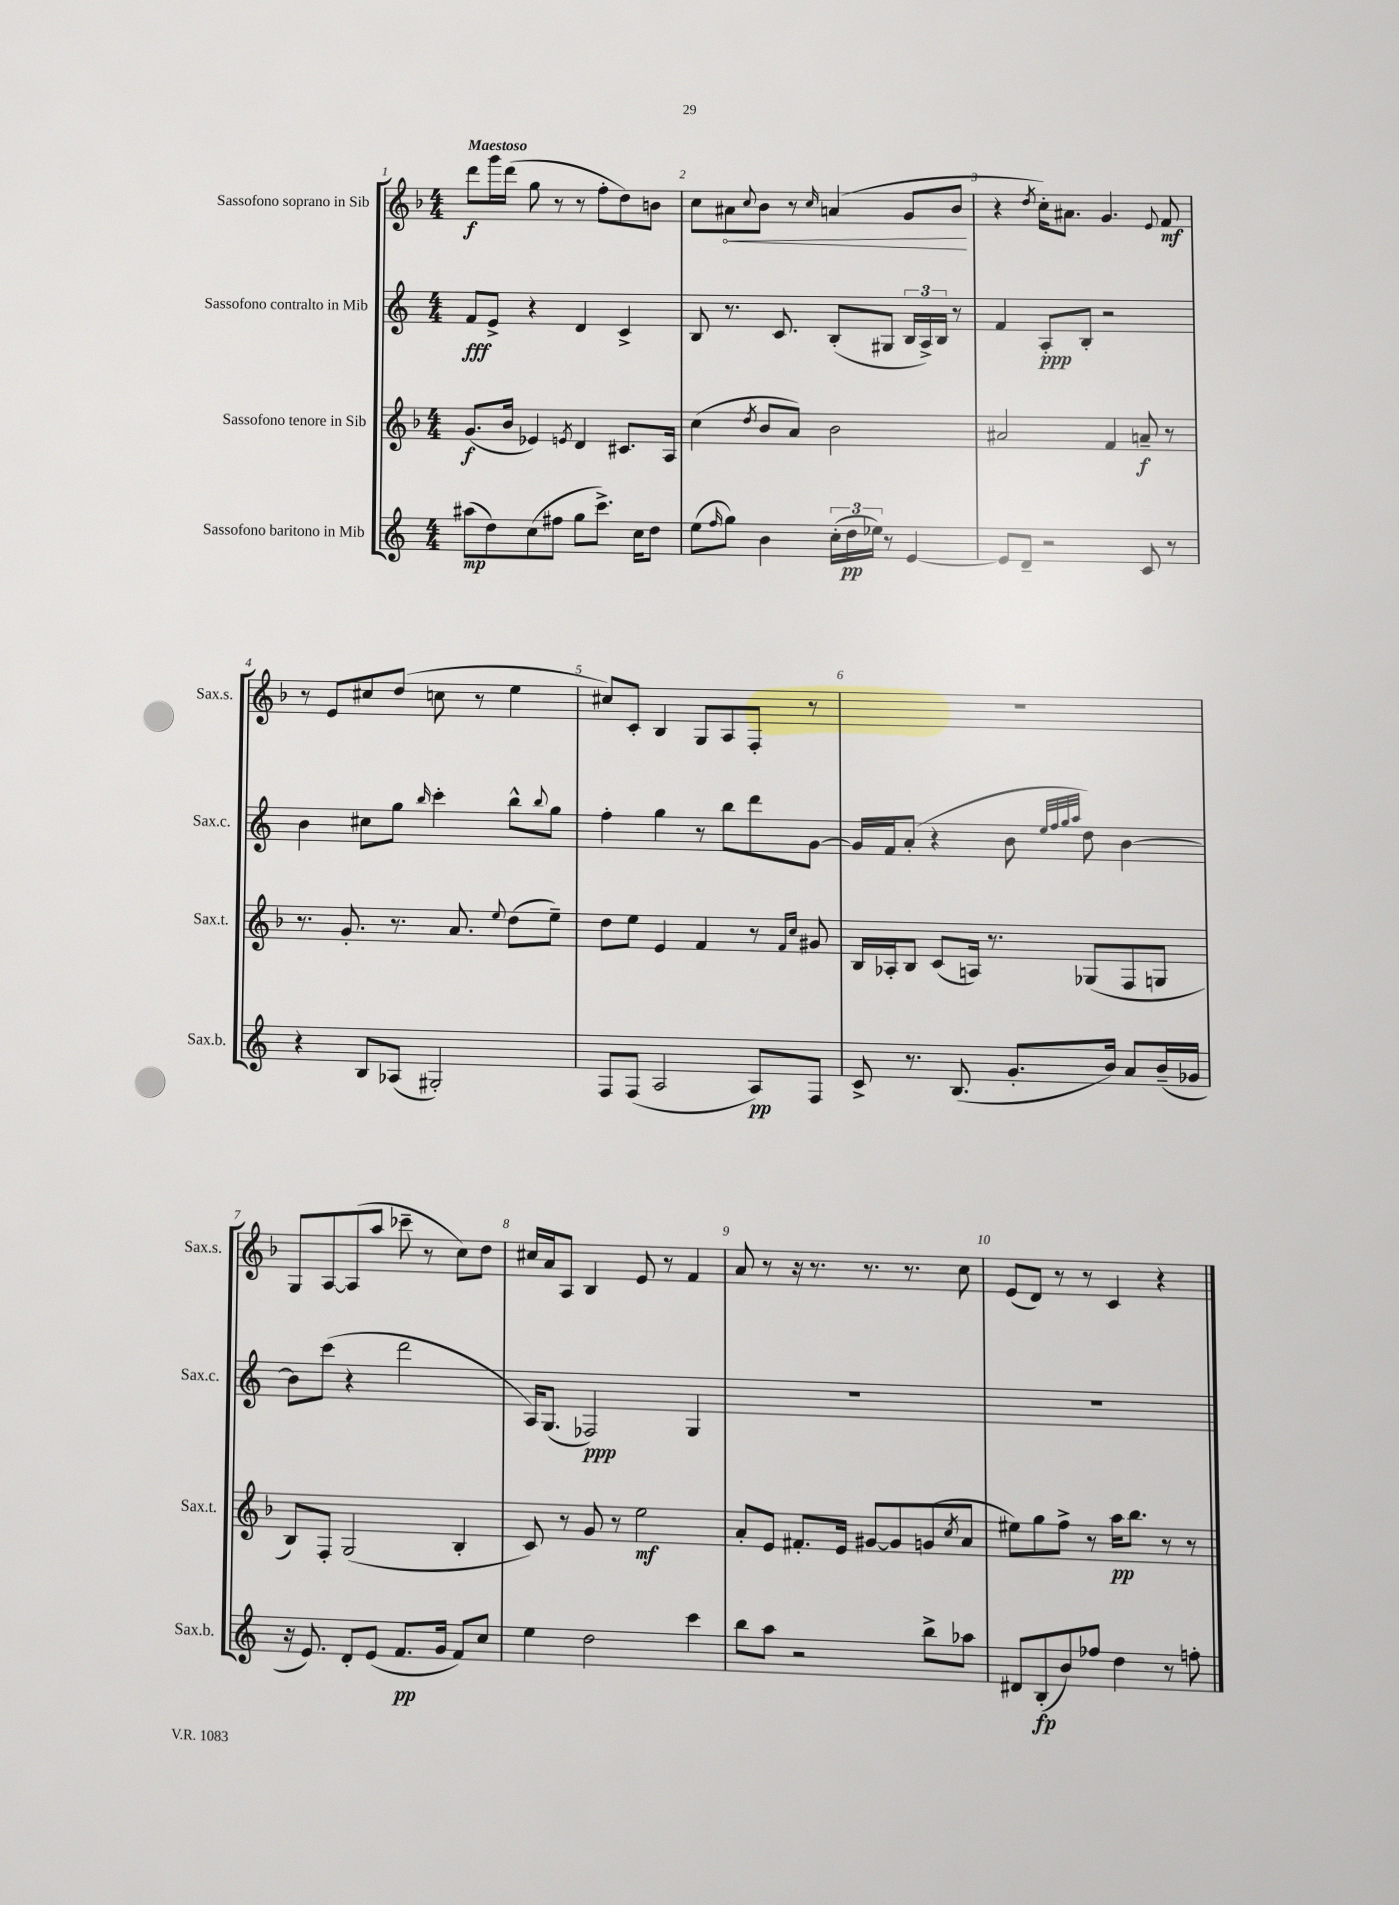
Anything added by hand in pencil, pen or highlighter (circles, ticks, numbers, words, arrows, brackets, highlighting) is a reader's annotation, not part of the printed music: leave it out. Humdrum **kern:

**kern	**dynam	**kern	**dynam	**kern	**dynam	**kern	**dynam
*part4	*part4	*part3	*part3	*part2	*part2	*part1	*part1
*staff4	*staff4	*staff3	*staff3	*staff2	*staff2	*staff1	*staff1
*I"Sassofono baritono in Mib	*	*I"Sassofono tenore in Sib	*	*I"Sassofono contralto in Mib	*	*I"Sassofono soprano in Sib	*
*I'Sax.b.	*	*I'Sax.t.	*	*I'Sax.c.	*	*I'Sax.s.	*
*clefG2	*	*clefG2	*	*clefG2	*	*clefG2	*
*k[]	*	*k[b-]	*	*k[]	*	*k[b-]	*
*M4/4	*	*M4/4	*	*M4/4	*	*M4/4	*
=1	=1	=1	=1	=1	=1	=1	=1
!	!	!	!	!	!	!LO:TX:a:B:t=Maestoso	!
(8aa#X\L	mp	(8.g/L	f	8f/L	fff	8ddd\L	f
8dd\)	.	.	.	8e^/J	.	16ggg\L	.
.	.	16b-/Jk	.	.	.	(16ddd\JJ	.
(8cc\	.	4e-X/)	.	4r	.	8gg\	.
8ff#X\J	.	.	.	.	.	8r	.
.	.	8qen/	.	.	.	.	.
8gg\L	.	4d/	.	4d/	.	8r	.
8.ccc^\J)	.	.	.	.	.	8ff'\L	.
.	.	8.c#X/L	.	4c^/	.	8dd\)	.
16cc\KL	.	.	.	.	.	.	.
8dd\J	.	.	.	.	.	8bn\J	.
.	.	16A/Jk	.	.	.	.	.
=2	=2	=2	=2	=2	=2	=2	=2
(8ee\L	.	(4cc\	.	8B/	.	8cc\L	.
16qqff/	.	.	.	.	.	.	.
!	!	!	!	!	!	!	!LO:HP:b
8gg\J)	.	.	.	8.r	.	8a#X\	<
.	.	8qdd/	.	.	.	8qqcc/	.
4b\	.	8b-/L	.	.	.	8b-\J	.
.	.	.	.	8.c/	.	.	.
.	.	8a/J)	.	.	.	8r	.
.	.	.	.	.	.	16qqcc/	.
(24cc'\LL	.	2b-\	.	(8B'/L	.	(4an/	.
24dd\	pp	.	.	.	.	.	.
24ee-X\JJ)	.	.	.	.	.	.	.
8r	.	.	.	8G#X/J	.	.	.
[4e/	.	.	.	24B/LL	.	8g/L	.
.	.	.	.	24A^/)	.	.	.
.	.	.	.	24B/JJ	.	.	.
.	.	.	.	8r	.	8b-/J	.
.	.	.	.	.	.	.	[
=3	=3	=3	=3	=3	=3	=3	=3
8e/L]	.	2a#X/	.	4f/	.	4r	.
8d~/J	.	.	.	.	.	.	.
.	.	.	.	.	.	8qdd/	.
2r	.	.	.	8A'/L	ppp	16cc'\KL)	.
.	.	.	.	.	.	8.a#X\J	.
.	.	.	.	8B'/J	.	.	.
.	.	4f/	.	2r	.	4.g/	.
8c/	.	8an~/	f	.	.	.	.
.	.	.	.	.	.	8qqe/	.
8r	.	8r	.	.	.	8f/	mf
!!LO:LB:g=z
=4	=4	=4	=4	=4	=4	=4	=4
4r	.	8.r	.	4b\	.	8r	.
.	.	.	.	.	.	8e/L	.
.	.	8.g'/	.	.	.	.	.
8B/L	.	.	.	8cc#X\L	.	8cc#X/	.
(8A-X/J	.	8.r	.	8gg\J	.	(8dd/J	.
.	.	.	.	16qqbb/	.	.	.
2G#X'/)	.	.	.	4ccc'\	.	8ccn\	.
.	.	8.a/	.	.	.	.	.
.	.	.	.	.	.	8r	.
.	.	8qqee/	.	.	.	.	.
.	.	(8dd\L	.	8bb^^\L	.	4ee\	.
.	.	.	.	8qqbb/	.	.	.
.	.	8ee~\J)	.	8gg\J	.	.	.
=5	=5	=5	=5	=5	=5	=5	=5
8F/L	.	8dd\L	.	4ff'\	.	8cc#X/L)	.
(8F/J	.	8ee\J	.	.	.	8c'/J	.
2A/	.	4e/	.	4gg\	.	4B-/	.
.	.	4f/	.	8r	.	8G/L	.
.	.	.	.	8bb\L	.	8A/	.
8A/L)	pp	8r	.	8ddd\	.	8F'/J	.
.	.	16qqf/LL	.	.	.	.	.
.	.	16qqcc/JJ	.	.	.	.	.
8F/J	.	8g#X/	.	[8g\J	.	8r	.
=6	=6	=6	=6	=6	=6	=6	=6
8c^/	.	16B-/LL	.	16g/LL]	.	1r	.
.	.	16A-X'/J	.	16f/J	.	.	.
8.r	.	8B-/J	.	(8a'/J	.	.	.
.	.	(8c/L	.	4r	.	.	.
(8.B/	.	.	.	.	.	.	.
.	.	16An/Jk)	.	.	.	.	.
.	.	8.r	.	.	.	.	.
8.g'/L	.	.	.	8b\	.	.	.
.	.	.	.	32qqee/LLL	.	.	.
.	.	.	.	32qqff/	.	.	.
.	.	.	.	32qqgg/	.	.	.
.	.	.	.	32qqaa/JJJ	.	.	.
.	.	(8G-X/L	.	8dd\)	.	.	.
16b/Jk)	.	.	.	.	.	.	.
8a/L	.	8F/	.	[4b\	.	.	.
(16b~/L	.	8Gn/J	.	.	.	.	.
16g-X/JJ	.	.	.	.	.	.	.
!!LO:LB:g=z
=7	=7	=7	=7	=7	=7	=7	=7
16r	.	8B-/L)	.	8b\L]	.	8G/L	.
8.e/)	.	.	.	.	.	.	.
.	.	8F'/J	.	(8ccc\J	.	[8A/	.
8d'/L	.	(2G/	.	4r	.	(8A/]	.
(8e/J	.	.	.	.	.	8aa/J	.
8.f/L	pp	.	.	2ddd\	.	8ccc-X~\	.
.	.	.	.	.	.	8r	.
16g/Jk	.	.	.	.	.	.	.
8f/L)	.	4B-'/	.	.	.	8cc\L)	.
8cc/J	.	.	.	.	.	8dd\J	.
=8	=8	=8	=8	=8	=8	=8	=8
4ee\	.	8c/)	.	16A/KL)	.	16cc#X/LL	.
.	.	.	.	(8.G/J	.	16a/J	.
.	.	8r	.	.	.	8A/J	.
2dd\	.	8g/	.	2F-X/)	ppp	4B-/	.
.	.	8r	.	.	.	.	.
.	.	2ee\	mf	.	.	8e/	.
.	.	.	.	.	.	8r	.
4ccc\	.	.	.	4G/	.	4f/	.
=9	=9	=9	=9	=9	=9	=9	=9
8bb\L	.	8a'/L	.	1r	.	8a/	.
8aa\J	.	8e/J	.	.	.	8r	.
2r	.	8.f#X'/L	.	.	.	16r	.
.	.	.	.	.	.	8.r	.
.	.	16e/Jk	.	.	.	.	.
.	.	[8g#X/L	.	.	.	8.r	.
.	.	8g#/]	.	.	.	.	.
.	.	.	.	.	.	8.r	.
8bb^\L	.	(8gn/	.	.	.	.	.
.	.	8qcc/	.	.	.	.	.
8aa-X\J	.	8a/J	.	.	.	8cc\	.
=10	=10	=10	=10	=10	=10	=10	=10
8d#X/L	.	8ee#X\L)	.	1r	.	(8e/L	.
(8B'/	fp	8gg\	.	.	.	8d/J)	.
8b/)	.	8ff^\J	.	.	.	8r	.
8ff-X/J	.	8r	.	.	.	8r	.
4dd\	.	16aa\KL	pp	.	.	4c/	.
.	.	8.bb-\J	.	.	.	.	.
8r	.	8r	.	.	.	4r	.
8ffn'\	.	8r	.	.	.	.	.
==	==	==	==	==	==	==	==
*-	*-	*-	*-	*-	*-	*-	*-
